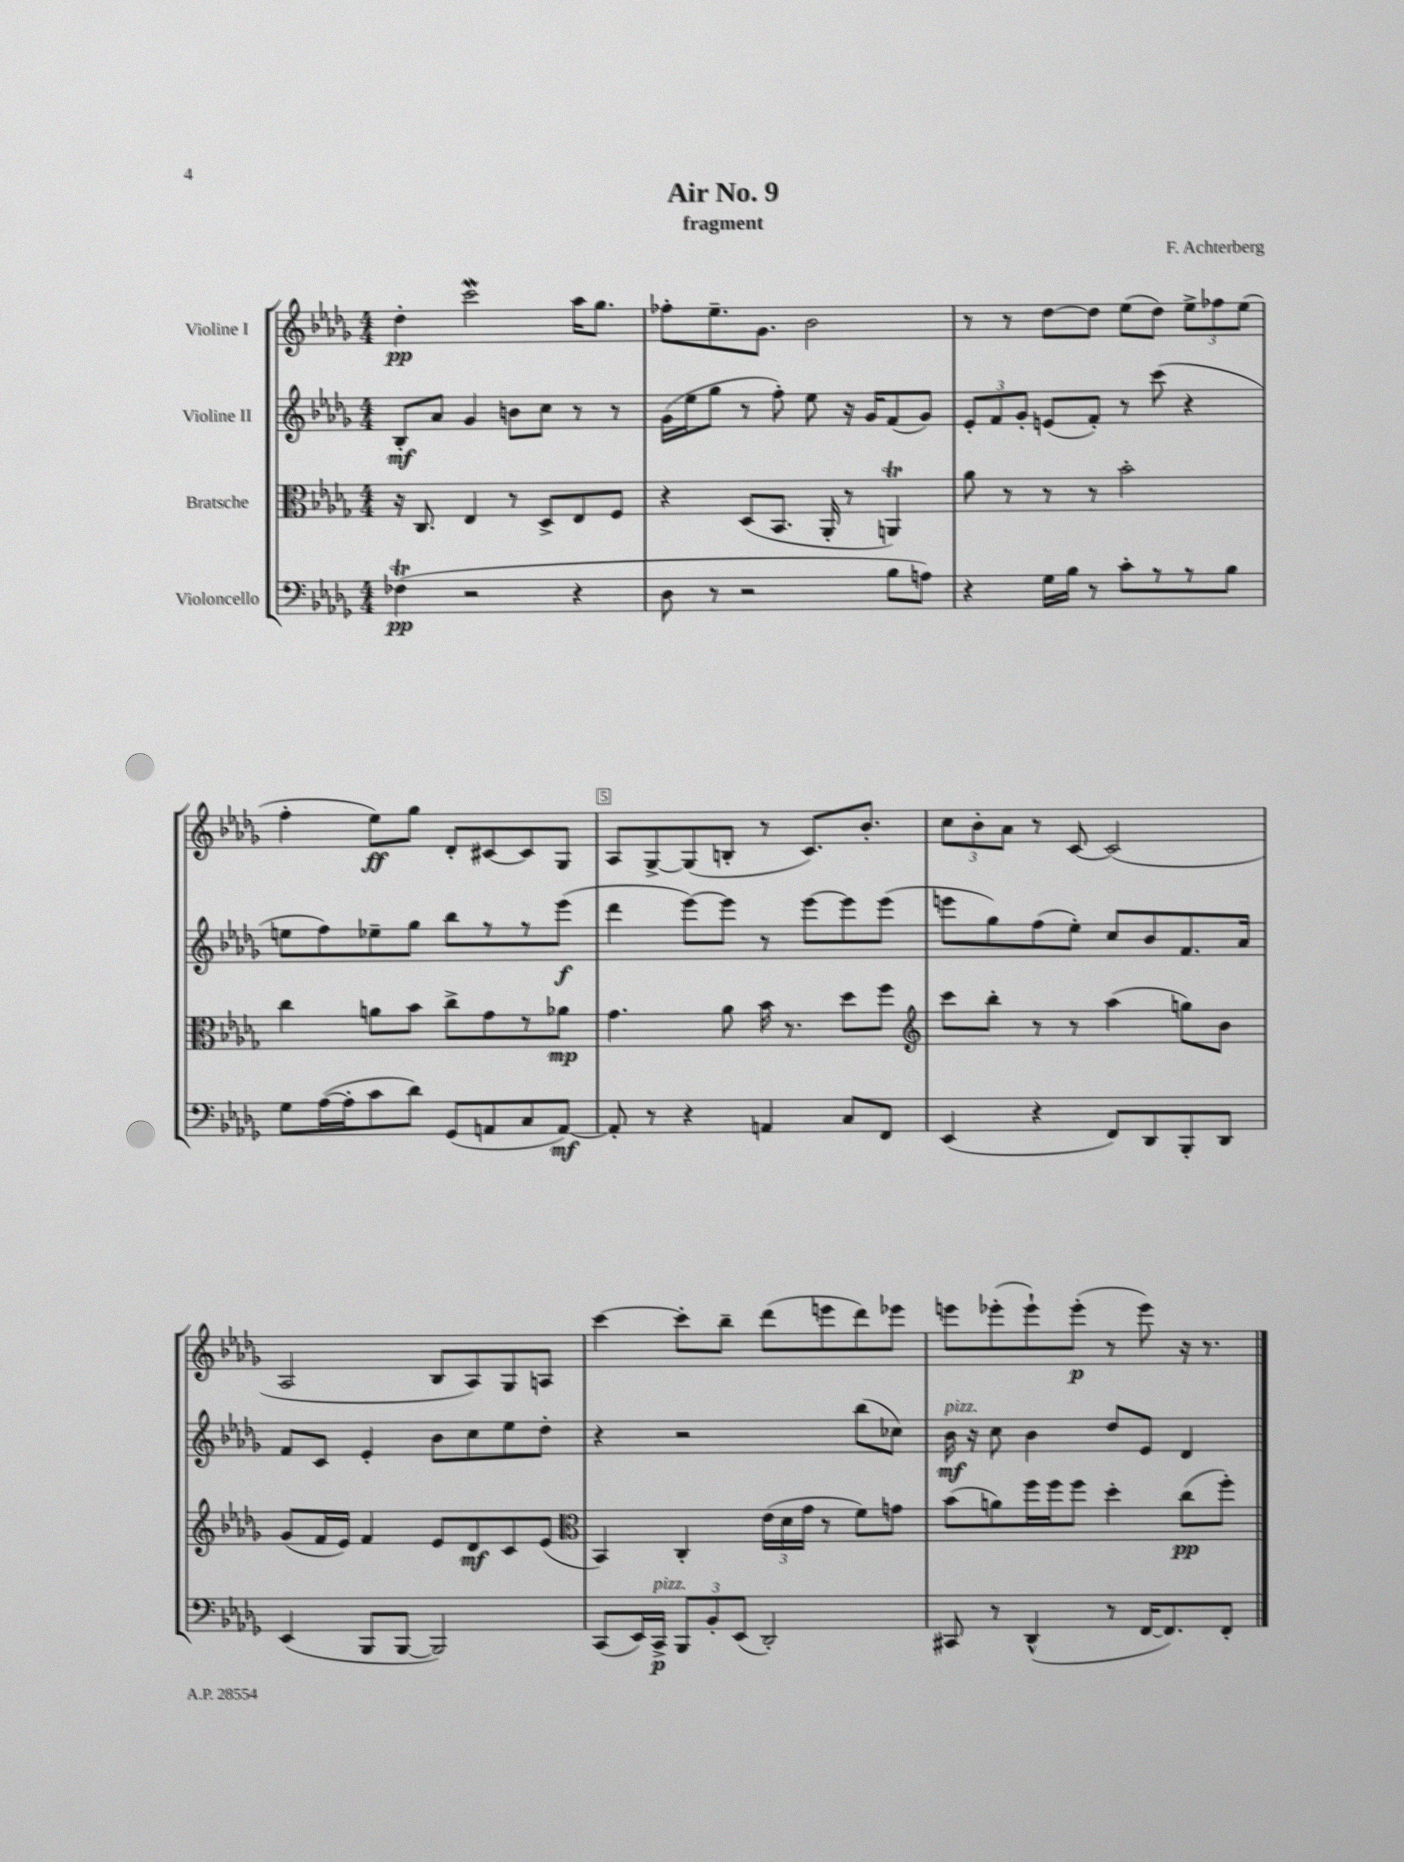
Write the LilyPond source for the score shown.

\header { title = "Air No. 9" composer = "F. Achterberg" subtitle = "fragment" }
<<
\new StaffGroup <<
\new Staff = "s0" \with { instrumentName = "Violine I" } {
    \clef treble \key des \major \numericTimeSignature \time 4/4
    \autoBeamOff des''4-.\pp c'''2\mordent aes''16[ ges''8.] |
    fes''8[-. ees''8.-- ges'8.] bes'2 |
    r8 r8 des''8[~ des''8] ees''8[( des''8]) \tuplet 3/2 { ees''8[-> fes''8 ees''8]( } |
    f''4-. ees''8[\ff) ges''8] des'8[-. cis'8~ cis'8 ges8] |
    aes8[ ges8~-> ges8( b8]-. r8 c'8.[) bes'8.]-. |
    \tuplet 3/2 { c''8[ bes'8-. aes'8] } r8 c'8~ c'2( |
    aes2 bes8[ aes8) ges8 a8] |
    c'''4~ c'''8[-. bes''8]-- des'''8[( e'''8 des'''8) ees'''8] |
    e'''8[ ees'''8-.( ees'''8-!) ees'''8]-.\p( r8 ees'''8) r16 r8. \bar "|." |
}
\new Staff = "s1" \with { instrumentName = "Violine II" } {
    \clef treble \key des \major \numericTimeSignature \time 4/4
    \autoBeamOff bes8[-.\mf aes'8] ges'4 b'8[ c''8] r8 r8 |
    ges'16[( ees''16 ges''8] r8 f''8-.) ees''8 r16 ges'16[ f'8( ges'8]) |
    \tuplet 3/2 { ees'8[-. f'8 ges'8]-. } e'8[( f'8]-.) r8 c'''8( r4 |
    e''8[ f''8) ees''8-- ges''8] bes''8[ r8 r8 ees'''8]\f( |
    des'''4 ees'''8[~) ees'''8] r8 ees'''8[~ ees'''8 ees'''8]( |
    e'''8[ ges''8) f''8( ees''8]-.) c''8[ bes'8 f'8. aes'16] |
    f'8[ c'8] ees'4-. bes'8[ c''8 ees''8 des''8]-. |
    r4 r2 bes''8[( ces''8]) |
    bes'16\mf^\markup { \italic "pizz." } r16 c''8 bes'4 des''8[ ees'8] des'4 \bar "|." |
}
\new Staff = "s2" \with { instrumentName = "Bratsche" } {
    \clef alto \key des \major \numericTimeSignature \time 4/4
    \autoBeamOff r16 c8. ees4 r8 des8[-> ees8 f8] |
    r4 des8[( bes,8.] aes,16-. r8 a,4\trill) |
    aes'8 r8 r8 r8 bes'2-. |
    c''4 a'8[ bes'8] c''8[-> ges'8 r8 aes'8]\mp |
    ges'4. aes'8 bes'16 r8. des''8[ f''8] |
    \clef treble c'''8[ bes''8]-. r8 r8 aes''4( g''8[) bes'8] |
    ges'8[( f'16 ees'16]) f'4 ees'8[ des'8\mf c'8 ees'8]( |
    \clef alto bes,4) c4-. \tuplet 3/2 { ees'16[( des'16 ges'16] } r8 f'8[) g'8] |
    bes'8[( a'8) f''16 f''16 f''8] des''4-. c''8[\pp( f''8]-.) \bar "|." |
}
\new Staff = "s3" \with { instrumentName = "Violoncello" } {
    \clef bass \key des \major \numericTimeSignature \time 4/4
    \autoBeamOff fes4\trill\pp( r2 r4 |
    des8 r8 r2 bes8[ a8]) |
    r4 ges16[ bes16] r8 c'8[-. r8 r8 bes8] |
    ges8[ aes16~( aes16-. c'8 des'8]) ges,8[( a,8 c8 a,8]~\mf) |
    a,8-. r8 r4 a,4 c8[ f,8] |
    ees,4( r4 f,8[) des,8 bes,,8-. des,8] |
    ees,4( bes,,8[ bes,,8]~ bes,,2) |
    c,8[( ees,16) c,16]->\p^\markup { \italic "pizz." } \tuplet 3/2 { bes,,8[ bes,8-. ees,8]( } des,2-.) |
    cis,8 r8 des,4-^( r8 f,16[~ f,8.) f,8]-. \bar "|." |
}
>>
>>
\layout { \context { \Score \override BarNumber.break-visibility = ##(#f #t #t) barNumberVisibility = #(every-nth-bar-number-visible 5) \override BarNumber.stencil = #(make-stencil-boxer 0.1 0.3 ly:text-interface::print) } }
